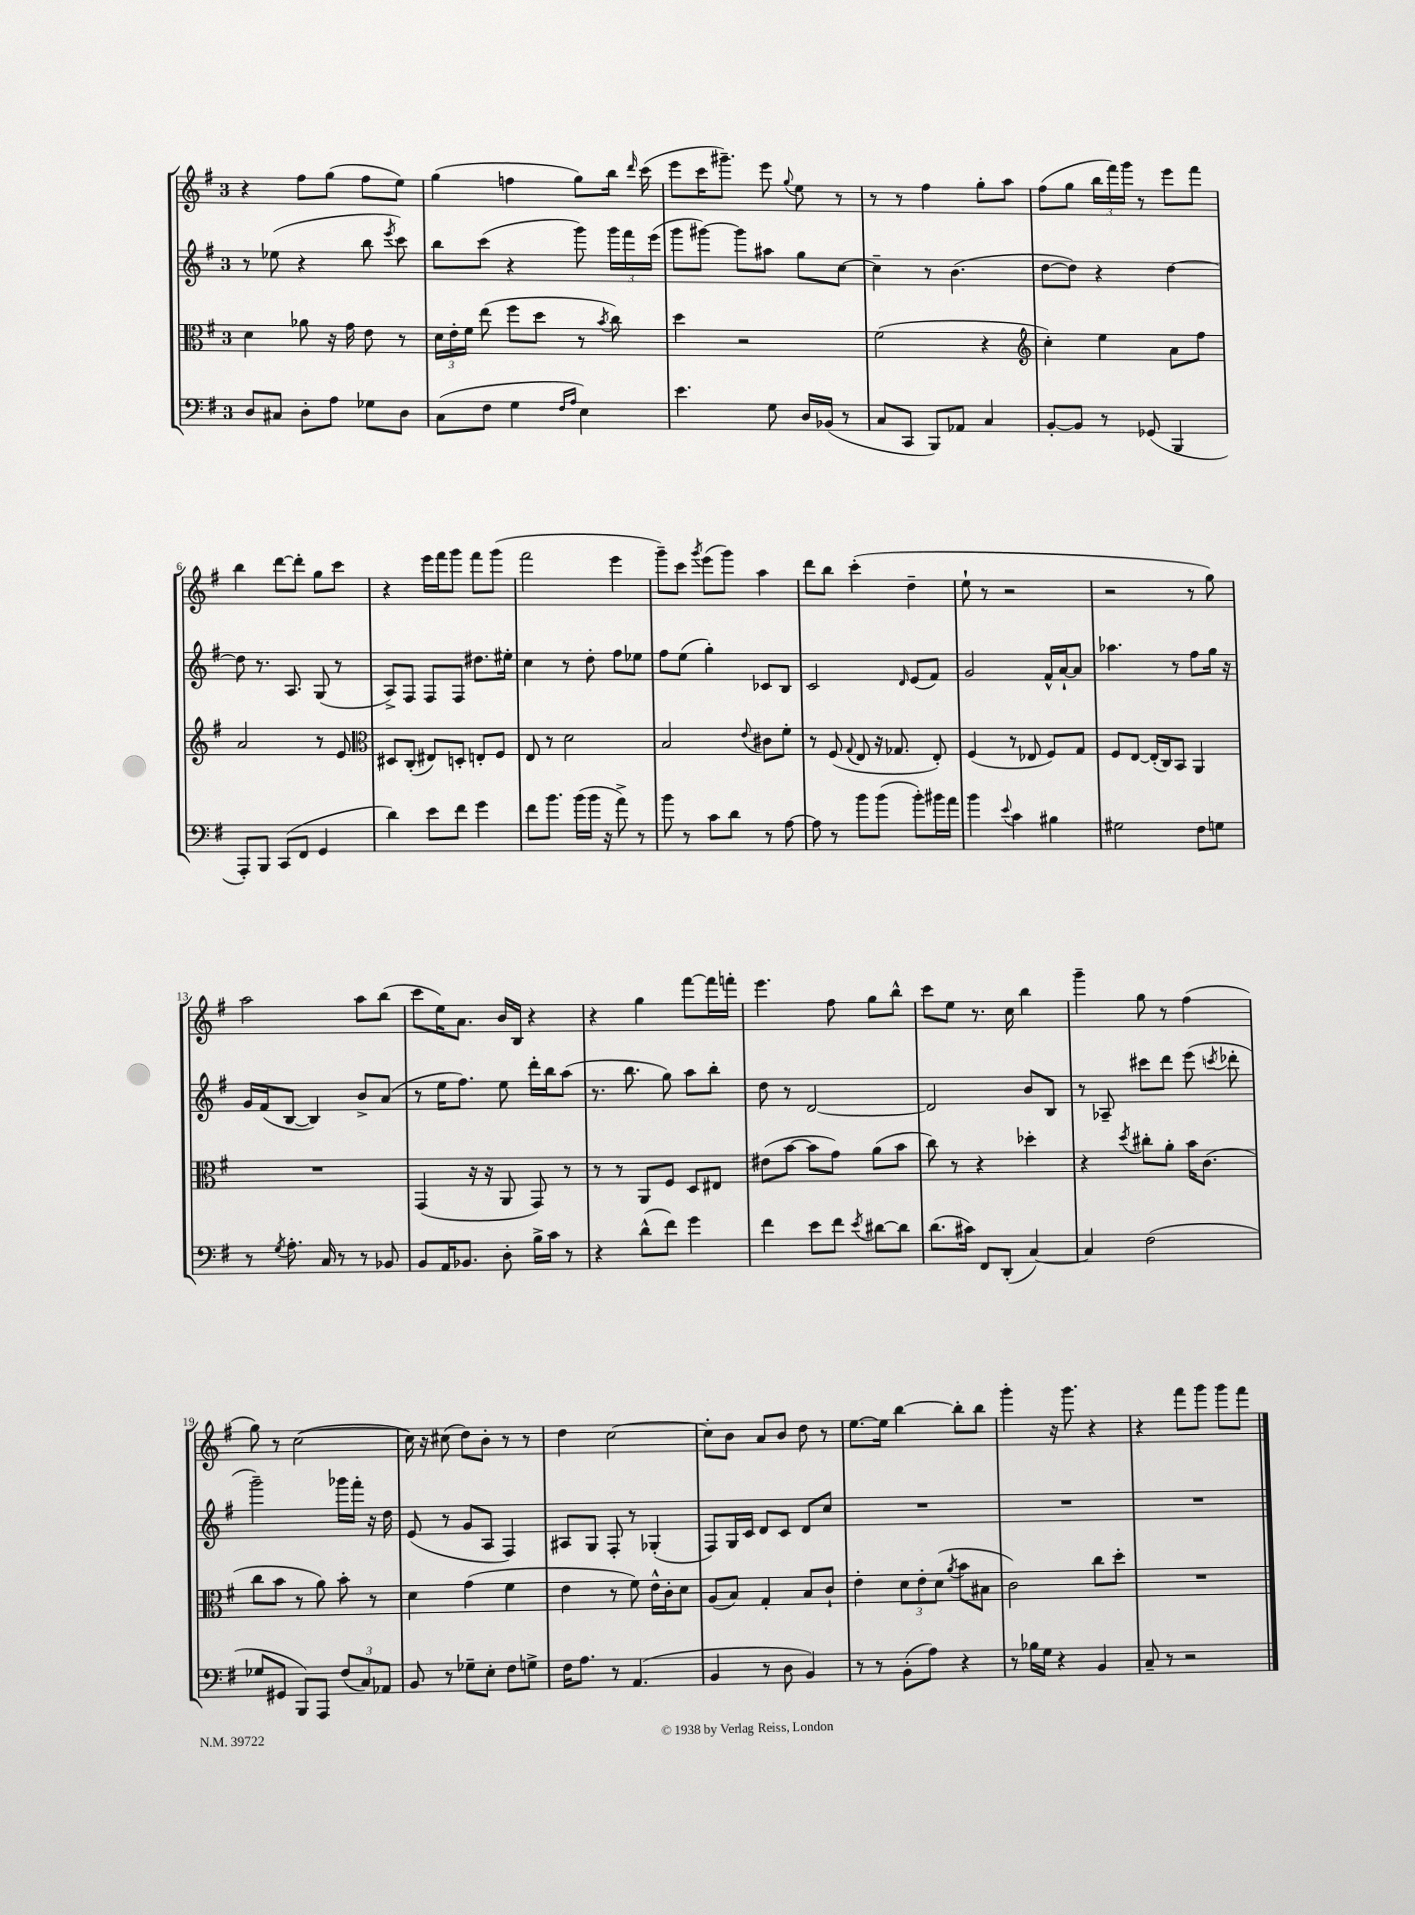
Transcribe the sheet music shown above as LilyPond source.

<<
\new StaffGroup <<
\new Staff = "s0" {
    \clef treble \key g \major \once \override Staff.TimeSignature.style = #'single-digit \time 3/4
    \autoBeamOff r4 fis''8[ g''8]( fis''8[ e''8]) |
    g''4( f''4 g''8[) b''16] \grace { d'''16 } c'''16( |
    e'''8[ c'''16 gis'''8.]--) e'''8 \appoggiatura { g''8 } e''8 r8 |
    r8 r8 fis''4 g''8[-. a''8] |
    fis''8[( g''8] \tuplet 3/2 { b''16[ fis'''16) g'''16] } r8 e'''8[ fis'''8] |
    b''4 d'''8[~ d'''8]-. g''8[ c'''8] |
    r4 e'''16[ fis'''16 g'''8] fis'''8[ g'''8]( |
    fis'''2 e'''4 |
    g'''8[--) c'''8] \acciaccatura { g'''8 } e'''8[( g'''8]) a''4 |
    d'''8[ b''8] c'''4-.( d''4-- |
    e''8-! r8 r2 |
    r2 r8 g''8) |
    a''2 a''8[ b''8]( |
    c'''8[ e''16) a'8.] b'16[ b16] r4 |
    r4 g''4 fis'''8[~ fis'''16 f'''16]-. |
    e'''4. fis''8 g''8[ b''8]-^ |
    c'''8[ e''8] r8. c''16 b''4 |
    g'''4-- g''8 r8 fis''4( |
    g''8) r8 c''2~( |
    c''16) r16 cis''8( d''8[) b'8]-. r8 r8 |
    d''4 c''2~ |
    c''8[-. b'8] a'8[ b'8] d''8 r8 |
    e''8.[~ e''16] b''4~ b''8[-. b''8] |
    g'''4-. r16 g'''8. r4 |
    r4 fis'''8[ g'''8] g'''8[ fis'''8] \bar "|." |
}
\new Staff = "s1" {
    \clef treble \key g \major \once \override Staff.TimeSignature.style = #'single-digit \time 3/4
    \autoBeamOff r8 ees''8( r4 b''8 \acciaccatura { e'''8 } c'''8) |
    b''8[ c'''8]( r4 g'''8) \tuplet 3/2 { g'''16[ fis'''16 e'''16]( } |
    g'''8[ gis'''8]~) gis'''8[ ais''8] g''8[ c''8]~ |
    c''4-- r8 b'4.( |
    d''8[~ d''8]) r4 d''4~ |
    d''8 r8. a8. g8( r8 |
    a8[->) fis8] fis8[ fis8] dis''8.[ eis''16]-. |
    c''4 r8 d''8-. fis''8[ ees''8] |
    fis''8[ e''8]( g''4-.) ces'8[ b8] |
    c'2 \grace { d'16 } e'8[( fis'8]) |
    g'2 fis'16[-^ a'16~-! a'8] |
    aes''4. r8 fis''8[ g''16] r16 |
    g'16[ fis'16( b8]~ b4) b'8[-> a'8]( |
    r8 e''16[ fis''8.]) e''8 d'''16[-. b''16 a''8]( |
    r8. b''8. g''8) a''8[ b''8]-. |
    d''8 r8 d'2~ |
    d'2 b'8[ b8] |
    r8 aes8-- cis'''8[ d'''8] e'''8( \acciaccatura { c'''8 } des'''8-. |
    g'''2--) ges'''16[ fis'''16]-. r16 d''16 |
    e'8( r8 g'8[ a8] fis4) |
    ais8[ g8] fis8-. r8 ges4-.( |
    fis8[) g16 c'16] d'8[ c'8] d'8[ c''8] |
    R2. |
    R2. |
    R2. \bar "|." |
}
\new Staff = "s2" {
    \clef alto \key g \major \once \override Staff.TimeSignature.style = #'single-digit \time 3/4
    \autoBeamOff d'4 aes'8 r16 g'16 e'8 r8 |
    \tuplet 3/2 { d'16[ e'16-. fis'16] } e''8( fis''8[ d''8] r8 \acciaccatura { b'8 } c''8) |
    d''4 r2 |
    fis'2( r4 |
    \clef treble c''4-.) e''4 a'8[ fis''8] |
    a'2 r8 e'8 |
    \clef alto dis8[ c8]-.( eis8[) d8]-. e8[-. fis8] |
    e8 r8 d'2 |
    b2 \appoggiatura { e'8 } cis'8[ fis'8]-. |
    r8 fis8( \appoggiatura { g8 } e8 r16 ges8. e8-.) |
    fis4( r8 ees8 fis8[) g8] |
    fis8[ e8]~ e16[-.( c16) b,8] a,4 |
    R2. |
    g,4( r16 r16 a,8 g,8) r8 |
    r8 r8 a,8[ fis8] d8[ eis8] |
    eis'8[( b'8]~ b'8[ g'8]) a'8[( b'8] |
    c''8) r8 r4 des''4-. |
    r4 \acciaccatura { d''8 } cis''8[-. a'8]-. b'16[ c'8.]( |
    c''8[ b'8] r8 a'8) b'8-. r8 |
    d'4 g'4( fis'4 |
    e'4 r8 fis'8) e'16[-^ c'16-. d'8] |
    a8[( b8]) g4-. b8[ c'8]-! |
    e'4-. \tuplet 3/2 { d'8[ e'8-. d'8]( } \acciaccatura { a'8 } b'8[ bis8] |
    c'2) c''8[ d''8]-. |
    R2. \bar "|." |
}
\new Staff = "s3" {
    \clef bass \key g \major \once \override Staff.TimeSignature.style = #'single-digit \time 3/4
    \autoBeamOff d8[ cis8] d8[-. a8] ges8[ d8] |
    c8[( fis8] g4 \grace { fis16[ a16] } e4) |
    e'4. g8 d16[ bes,16]( r8 |
    c8[ c,8] b,,8[) aes,8] c4 |
    b,8[~-. b,8] r8 ges,8( b,,4 |
    a,,8[-.) b,,8] c,8[( fis,8] g,4 |
    d'4) e'8[ fis'8] g'4 |
    fis'8[ b'8.] b'16[( b'16] r16 a'8->) r8 |
    b'8 r8 c'8[ d'8] r8 a8~ |
    a8 r8 b'8[ b'8]( b'8[-.) bis'16 a'16] |
    b'4 \appoggiatura { e'8 } c'4 bis4 |
    gis2 fis8[ g8] |
    r8 \acciaccatura { g8 } a8.-. c16 r8 r8 bes,8 |
    b,8[ a,16 bes,8.] d8-. b16[-> c'16] r8 |
    r4 d'8[-^( fis'8]) g'4 |
    fis'4 e'8[ fis'8] \acciaccatura { e'8 } dis'8[~ dis'8] |
    d'8.[( cis'16]) fis,8[ d,8]-.( c4~) |
    c4 fis2( |
    ges8[ gis,8] b,,8[) a,,8] \tuplet 3/2 { fis8[( c8) aes,8] } |
    b,8 r8 ges8[-- e8]-. fis8[ g8]-> |
    fis16[ a8.] r8 a,4.( |
    b,4 r8 d8 b,4) |
    r8 r8 b,8[-.( a8]) r4 |
    r8 bes16[ g16] r4 b,4 |
    c8-- r8 r2 \bar "|." |
}
>>
>>
